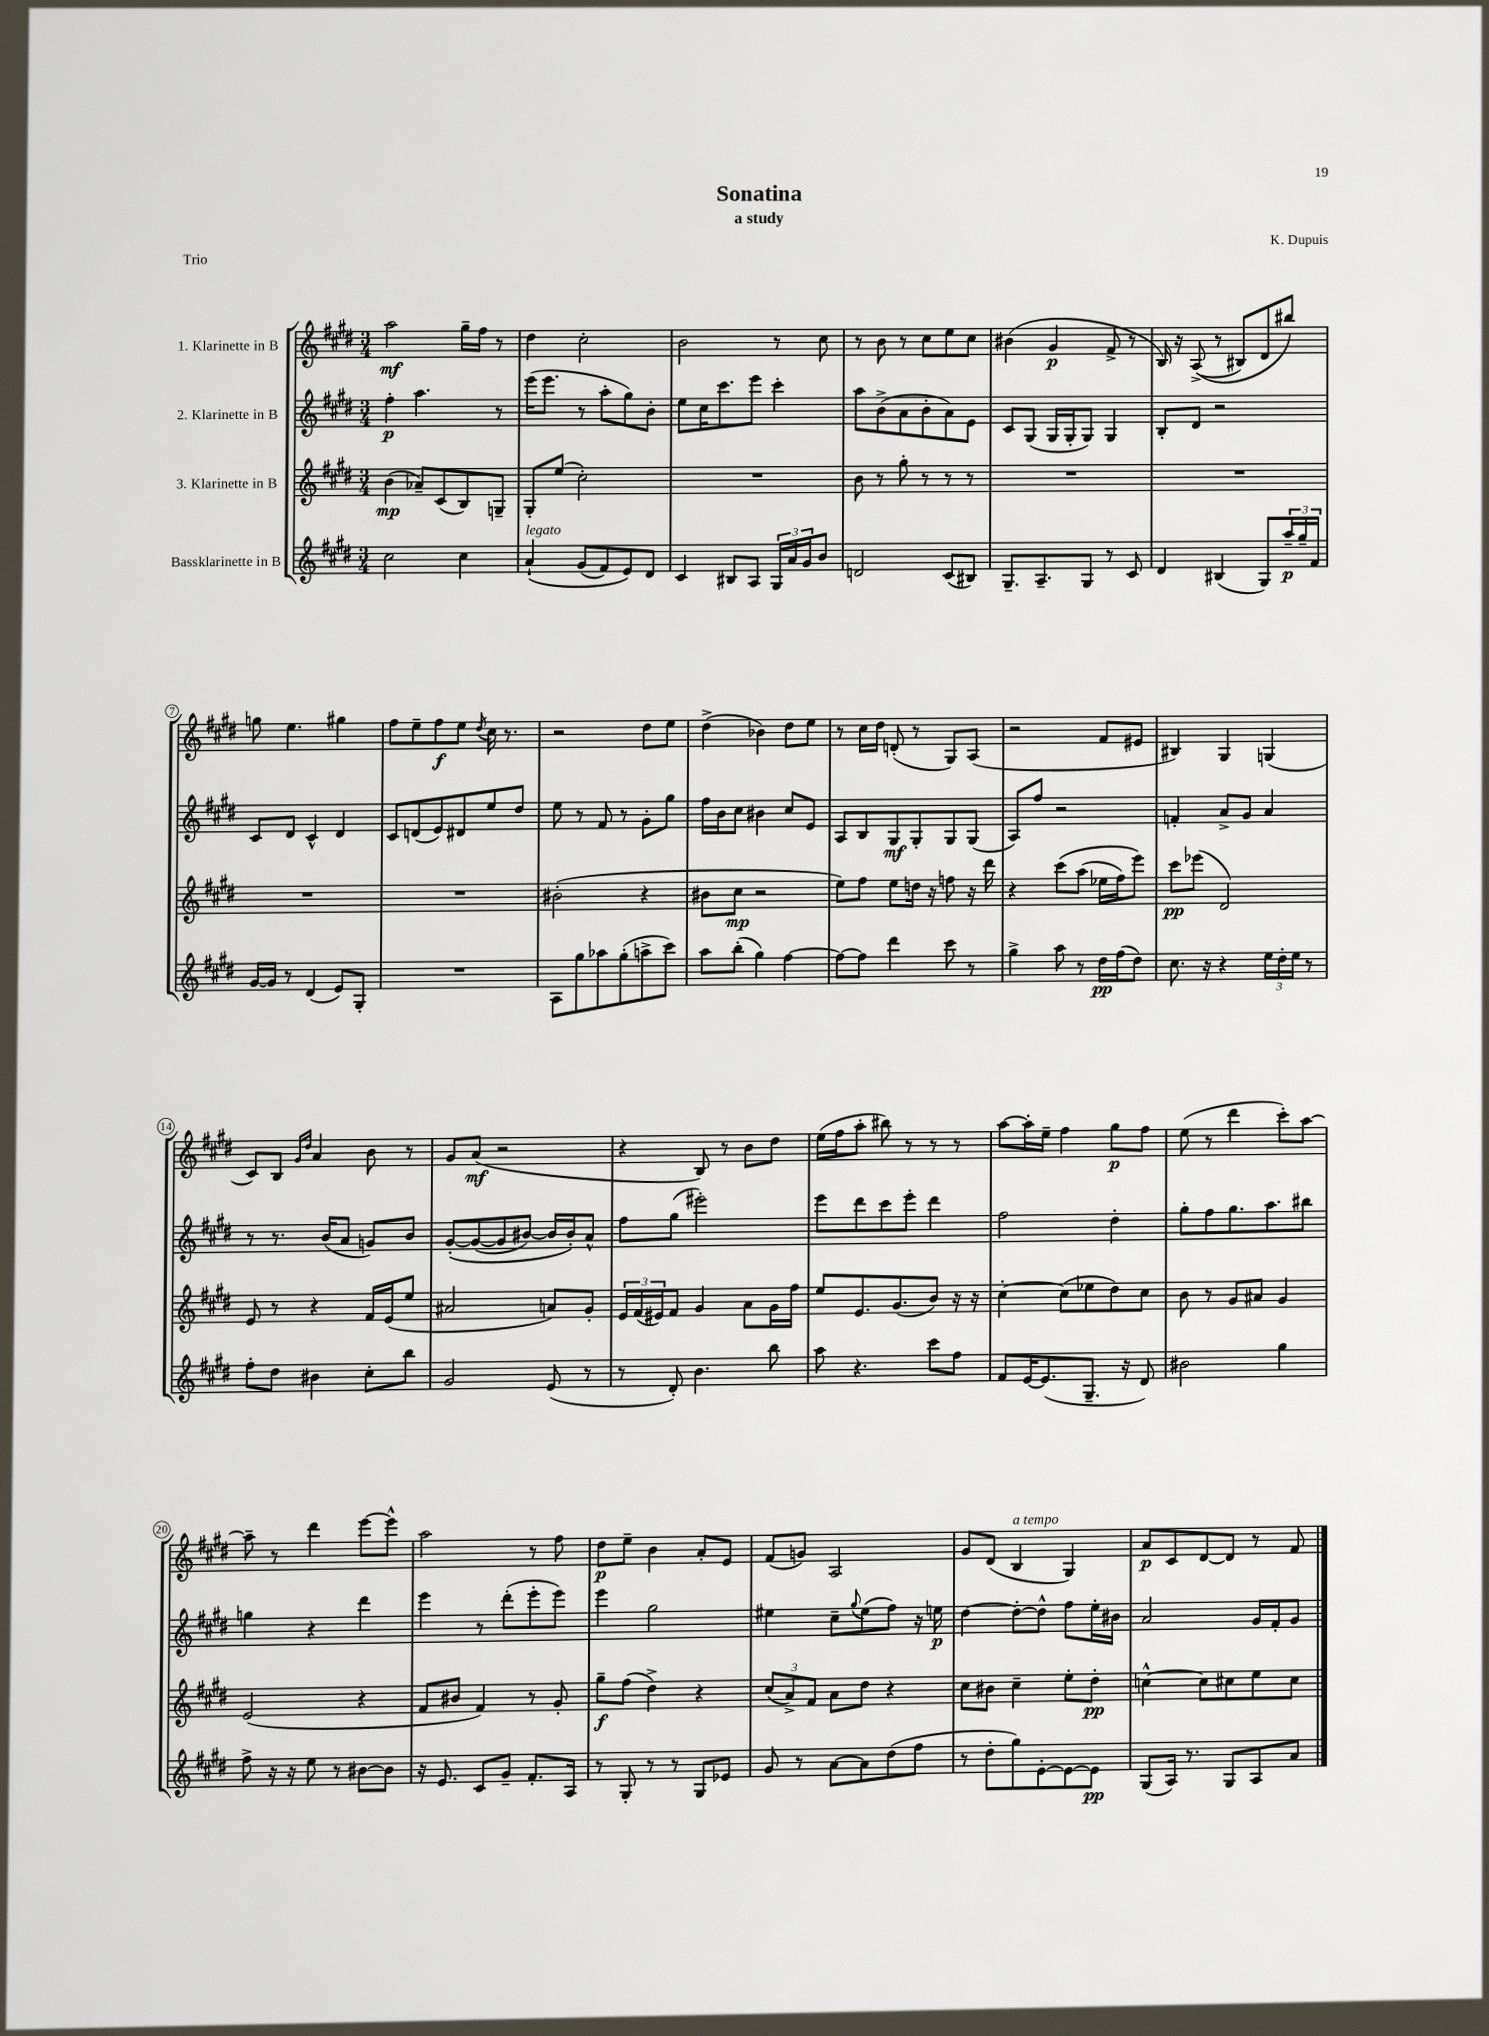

**kern	**dynam	**kern	**dynam	**kern	**dynam	**kern	**dynam
*part4	*part4	*part3	*part3	*part2	*part2	*part1	*part1
*staff4	*staff4	*staff3	*staff3	*staff2	*staff2	*staff1	*staff1
*I"Bassklarinette in B	*	*I"3. Klarinette in B	*	*I"2. Klarinette in B	*	*I"1. Klarinette in B	*
*clefG2	*	*clefG2	*	*clefG2	*	*clefG2	*
*k[f#c#g#d#]	*	*k[f#c#g#d#]	*	*k[f#c#g#d#]	*	*k[f#c#g#d#]	*
*M3/4	*	*M3/4	*	*M3/4	*	*M3/4	*
=1	=1	=1	=1	=1	=1	=1	=1
2cc#\	.	(4b\	mp	4ff#'\	p	2aa\	mf
.	.	8a-X~/L)	.	4.aa\	.	.	.
.	.	(8c#/	.	.	.	.	.
4cc#\	.	8B/)	.	.	.	16gg#~\LL	.
.	.	.	.	.	.	16ff#\JJ	.
.	.	8Gn~/J	.	8r	.	8r	.
=2	=2	=2	=2	=2	=2	=2	=2
!LO:TX:a:i:t=legato	!	!	!	!	!	!	!
(4a`/	.	8G#'/L	.	(16eee\KL	.	4dd#\	.
.	.	.	.	8.eee\J	.	.	.
.	.	(8ee/J	.	.	.	.	.
(8g#/L	.	2cc#'\)	.	8r	.	2cc#'\	.
8f#/)	.	.	.	8aa'\L	.	.	.
8e/)	.	.	.	8gg#\)	.	.	.
8d#/J	.	.	.	8b'\J	.	.	.
=3	=3	=3	=3	=3	=3	=3	=3
4c#/	.	2.r	.	8ee\L	.	2b\	.
.	.	.	.	16cc#\K	.	.	.
.	.	.	.	8.ccc#\	.	.	.
8B#X/L	.	.	.	.	.	.	.
8A/J	.	.	.	8eee\J	.	.	.
24G#/LL	.	.	.	4ccc#'\	.	8r	.
24a/	.	.	.	.	.	.	.
24g#/J	.	.	.	.	.	.	.
8b/J	.	.	.	.	.	8cc#\	.
=4	=4	=4	=4	=4	=4	=4	=4
2dn/	.	8b\	.	8aa\L	.	8r	.
.	.	8r	.	(8b^\	.	8b\	.
.	.	8gg#'\	.	8a\	.	8r	.
.	.	8r	.	8b'\	.	8cc#\L	.
(8c#/L	.	8r	.	8a\)	.	8ee\	.
8B#X/J)	.	8r	.	8e\J	.	8cc#\J	.
=5	=5	=5	=5	=5	=5	=5	=5
8.G#~/L	.	2.r	.	8c#/L	.	(4b#X\	.
.	.	.	.	(8G#/J	.	.	.
8.A~/	.	.	.	.	.	.	.
.	.	.	.	16G#/LL	.	4g#/	p
.	.	.	.	16G#'/J	.	.	.
8G#/J	.	.	.	8G#/J)	.	.	.
8r	.	.	.	4G#/	.	8f#^/	.
8c#/	.	.	.	.	.	8r	.
=6	=6	=6	=6	=6	=6	=6	=6
4d#/	.	2.r	.	8B'/L	.	16B/)	.
.	.	.	.	.	.	16r	.
.	.	.	.	8d#/J	.	((8A^/	.
(4B#X/	.	.	.	2r	.	8r	.
.	.	.	.	.	.	8B#X/L)	.
8G#/L)	.	.	.	.	.	8d#/	.
24aa~/L	p	.	.	.	.	8bb#X/J)	.
24gg#~/	.	.	.	.	.	.	.
24f#/JJ	.	.	.	.	.	.	.
!!LO:LB:g=z
=7	=7	=7	=7	=7	=7	=7	=7
[16g#/LL	.	2.r	.	8c#/L	.	8ggn\	.
16g#/JJ]	.	.	.	.	.	.	.
8r	.	.	.	8d#/J	.	4.ee\	.
(4d#/	.	.	.	4c#^^/	.	.	.
8e/L)	.	.	.	4d#/	.	4gg#X\	.
8G#'/J	.	.	.	.	.	.	.
=8	=8	=8	=8	=8	=8	=8	=8
2.r	.	2.r	.	8c#/L	.	8ff#\L	.
.	.	.	.	(8dn/	.	8ee~\	.
.	.	.	.	8e/)	.	8ff#\	f
.	.	.	.	8d#X/	.	8ee\J	.
.	.	.	.	.	.	8qdd#/	.
.	.	.	.	8ee/	.	16cc#\	.
.	.	.	.	.	.	8.r	.
.	.	.	.	8dd#/J	.	.	.
=9	=9	=9	=9	=9	=9	=9	=9
8A\L	.	(2b#X'\	.	8ee\	.	2r	.
8gg#\	.	.	.	8r	.	.	.
8aa-X\	.	.	.	8f#/	.	.	.
(8gg#'\	.	.	.	8r	.	.	.
8aan^\	.	4r	.	8g#'\L	.	8dd#\L	.
8ccc#\J)	.	.	.	8gg#\J	.	8ee\J	.
=10	=10	=10	=10	=10	=10	=10	=10
8aa\L	.	8b#X\L	.	16ff#\LL	.	(4dd#^\	.
.	.	.	.	16b\J	.	.	.
(8bb'\J	.	8cc#\J	mp	8cc#\J	.	.	.
4gg#\)	.	2r	.	4b#X\	.	4b-X\)	.
[4ff#\	.	.	.	8cc#/L	.	8dd#\L	.
.	.	.	.	8e/J	.	8ee\J	.
=11	=11	=11	=11	=11	=11	=11	=11
8ff#\L_	.	8ee\L)	.	8A/L	.	8r	.
8ff#\J]	.	8ff#\J	.	8B/	.	16cc#\LL	.
.	.	.	.	.	.	16dd#\JJ	.
4ddd#\	.	8ee\L	.	8G#/	mf	(8dn'/	.
.	.	16ddn\Jk	.	8G#'/	.	8r	.
.	.	16r	.	.	.	.	.
8ccc#\	.	8ffn\	.	8G#/	.	8G#/L)	.
8r	.	16r	.	(8G#/J	.	(8A/J	.
.	.	16ddd#\	.	.	.	.	.
=12	=12	=12	=12	=12	=12	=12	=12
4gg#^\	.	4r	.	8A/L)	.	2r	.
.	.	.	.	8ff#/J	.	.	.
8aa\	.	(8ccc#\L	.	2r	.	.	.
8r	.	(8aa\J	.	.	.	.	.
16dd#\LL	pp	16ee-X\LL	.	.	.	8f#/L	.
(16ff#\J	.	16ff#\J)	.	.	.	.	.
8dd#\J)	.	8eee\J)	.	.	.	8e#X/J	.
=13	=13	=13	=13	=13	=13	=13	=13
8.cc#\	.	8ccc#\L	pp	4fn'/	.	4B#X/)	.
.	.	(8eee-X\J	.	.	.	.	.
16r	.	.	.	.	.	.	.
4r	.	2d#/)	.	8a^/L	.	4G#/	.
.	.	.	.	8g#/J	.	.	.
24ee\LL	.	.	.	4a/	.	(4Gn/	.
24dd#'\	.	.	.	.	.	.	.
24ee\JJ	.	.	.	.	.	.	.
8r	.	.	.	.	.	.	.
!!LO:LB:g=z
=14	=14	=14	=14	=14	=14	=14	=14
8ff#'\L	.	8e/	.	8r	.	8c#/L)	.
8dd#\J	.	8r	.	8.r	.	8B/J	.
.	.	.	.	.	.	16qqg#/LL	.
.	.	.	.	.	.	16qqdd#/JJ	.
4b#X\	.	4r	.	.	.	4a/	.
.	.	.	.	(16b/KL	.	.	.
.	.	.	.	8a/J	.	.	.
8cc#'\L	.	16f#/LL	.	8gn/L)	.	8b\	.
.	.	(16e/J	.	.	.	.	.
8bb\J	.	8ee/J	.	8b/J	.	8r	.
=15	=15	=15	=15	=15	=15	=15	=15
2g#/	.	2a#X/	.	([8g#'/L	.	8g#/L	.
.	.	.	.	(8g#/_	.	(8a/J	mf
.	.	.	.	8g#/]	.	2r	.
.	.	.	.	[8b#X/J)	.	.	.
(8e/	.	8an/L)	.	16b#/LL]	.	.	.
.	.	.	.	16b#'/J)	.	.	.
8r	.	8g#'/J	.	8a^^/J	.	.	.
=16	=16	=16	=16	=16	=16	=16	=16
8r	.	24e/LL	.	8ff#\L	.	4r	.
.	.	(24f#/	.	.	.	.	.
.	.	24e#X/J)	.	.	.	.	.
8d#'/)	.	8f#/J	.	(8gg#\J	.	.	.
4.b\	.	4g#/	.	2eee#X'\)	.	8B/)	.
.	.	.	.	.	.	8r	.
.	.	8a\L	.	.	.	8b\L	.
8bb\	.	16g#\L	.	.	.	8dd#\J	.
.	.	16ff#\JJ	.	.	.	.	.
=17	=17	=17	=17	=17	=17	=17	=17
8aa\	.	8ee/L	.	8eee\L	.	(16ee\LL	.
.	.	.	.	.	.	16ff#\J	.
4.r	.	8.e/	.	8ddd#\	.	8aa'\J	.
.	.	.	.	8ccc#\	.	8bb#X\)	.
.	.	(8.g#/	.	.	.	.	.
.	.	.	.	8eee'\J	.	8r	.
8ccc#\L	.	8b/J)	.	4ddd#\	.	8r	.
8ff#\J	.	16r	.	.	.	8r	.
.	.	16r	.	.	.	.	.
=18	=18	=18	=18	=18	=18	=18	=18
8f#/L	.	[4cc#'\	.	2ff#\	.	[8aa\L	.
[16e/K	.	.	.	.	.	16aa'\L]	.
(8.e/]	.	.	.	.	.	16ee~\JJ	.
.	.	(8cc#\L]	.	.	.	4ff#\	.
8.G#~/J	.	8ee-X\	.	.	.	.	.
.	.	8dd#\)	.	4dd#'\	.	8gg#\L	p
16r	.	.	.	.	.	.	.
8d#/)	.	8cc#\J	.	.	.	8ff#\J	.
=19	=19	=19	=19	=19	=19	=19	=19
2b#X\	.	8b\	.	8gg#'\L	.	(8ee\	.
.	.	8r	.	8ff#\	.	8r	.
.	.	8g#/L	.	8.gg#\	.	4ddd#\	.
.	.	8a#X/J	.	.	.	.	.
.	.	.	.	8.aa\	.	.	.
4gg#\	.	4g#/	.	.	.	8ccc#'\L)	.
.	.	.	.	8bb#X\J	.	[8aa\J	.
!!LO:LB:g=z
=20	=20	=20	=20	=20	=20	=20	=20
8ff#^\	.	(2e/	.	4ggn\	.	8aa~\]	.
16r	.	.	.	.	.	8r	.
16r	.	.	.	.	.	.	.
8ee\	.	.	.	4r	.	4ddd#\	.
8r	.	.	.	.	.	.	.
[8b#X\L	.	4r	.	4ddd#\	.	[8eee\L	.
8b#\J]	.	.	.	.	.	8eee^^\J]	.
=21	=21	=21	=21	=21	=21	=21	=21
16r	.	8f#/L	.	4eee\	.	2aa\	.
8.e/	.	.	.	.	.	.	.
.	.	8b#X/J	.	.	.	.	.
8c#/L	.	4f#/)	.	8r	.	.	.
8g#~/J	.	.	.	(8ddd#'\L	.	.	.
8.f#'/L	.	8r	.	8eee'\	.	8r	.
.	.	8g#'/	.	8eee\J)	.	8ff#\	.
16A/Jk	.	.	.	.	.	.	.
=22	=22	=22	=22	=22	=22	=22	=22
8r	.	8gg#~\L	f	4eee\	.	8dd#\L	p
8G#'/	.	(8ff#\J	.	.	.	8ee~\J	.
8r	.	4dd#^\)	.	2gg#\	.	4b\	.
8r	.	.	.	.	.	.	.
8G#/L	.	4r	.	.	.	8a'/L	.
8e-X/J	.	.	.	.	.	8e/J	.
=23	=23	=23	=23	=23	=23	=23	=23
8g#/	.	(12cc#/L	.	4ee#X\	.	(8f#/L	.
.	.	12a^/)	.	.	.	.	.
8r	.	.	.	.	.	8gn/J)	.
.	.	12f#/J	.	.	.	.	.
[8a\L	.	8a\L	.	8cc#~\L	.	2A/	.
.	.	.	.	8qqgg#/	.	.	.
8a\]	.	8dd#\J	.	(8ee#\	.	.	.
(8dd#\	.	4r	.	8ff#\J)	.	.	.
8ff#\J	.	.	.	16r	.	.	.
.	.	.	.	16een\	p	.	.
=24	=24	=24	=24	=24	=24	=24	=24
8r	.	8cc#\L	.	[4dd#\	.	8g#/L	.
8dd#'\L	.	8b#X\J	.	.	.	(8d#/J	.
!	!	!	!	!	!	!LO:TX:a:i:t=a tempo	!
8gg#\)	.	4cc#~\	.	8dd#'\L_	.	4B/	.
[8e'\	.	.	.	8dd#^^\J]	.	.	.
8e\_	.	8ee'\L	.	8ff#\L	.	4G#/)	.
8e\J]	pp	8dd#'\J	pp	16ee'\L	.	.	.
.	.	.	.	16b#X\JJ	.	.	.
=25	=25	=25	=25	=25	=25	=25	=25
(8G#/L	.	[4ccn^^\	.	2a/	.	8a/L	p
16A/Jk)	.	.	.	.	.	8c#/	.
8.r	.	.	.	.	.	.	.
.	.	8cc\L]	.	.	.	[8d#/	.
8G#/L	.	8cc#X\	.	.	.	8d#/J]	.
8A/	.	8ee\	.	16g#/LL	.	8r	.
.	.	.	.	16f#'/J	.	.	.
8a/J	.	8cc#\J	.	8g#/J	.	8f#/	.
==	==	==	==	==	==	==	==
*-	*-	*-	*-	*-	*-	*-	*-
